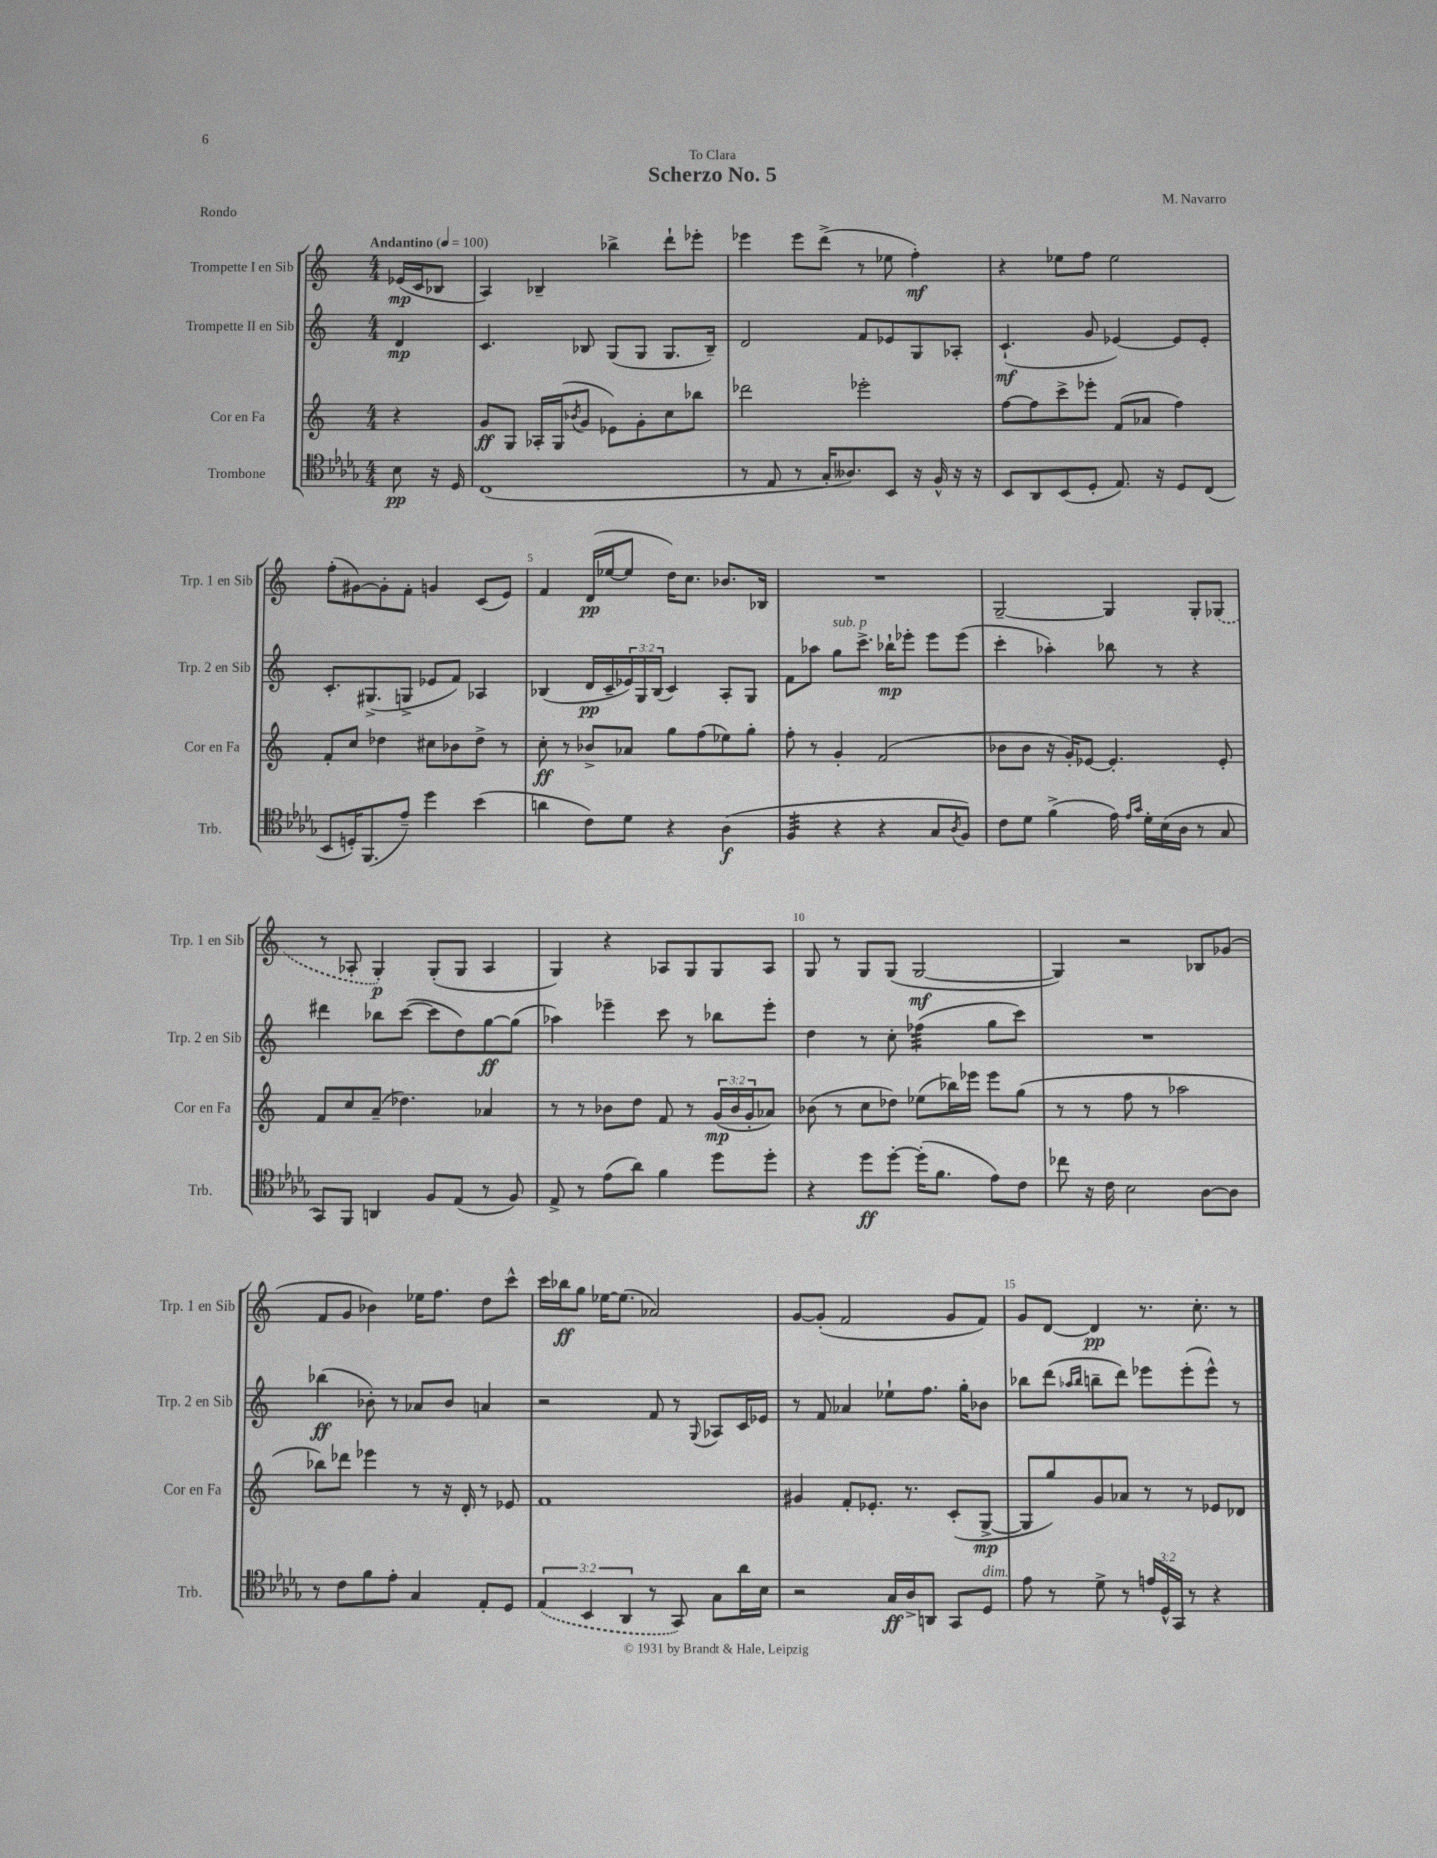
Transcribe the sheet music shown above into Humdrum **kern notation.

**kern	**kern	**kern	**kern
*staff4	*staff3	*staff2	*staff1
*clefC4	*clefG2	*clefG2	*clefG2
*k[b-e-a-d-g-]	*k[]	*k[]	*k[]
*M4/4	*M4/4	*M4/4	*M4/4
*MM100	*MM100	*MM100	*MM100
8B-	4r	4d	(16e-
.	.	.	16c
16r	.	.	8B-
16D-	.	.	.
=	=	=	=
(1C	8g	4.c	4A)
.	8G	.	.
.	16A-'	.	4B-~
.	(16G	.	.
.	8qb-	.	.
.	8g	8B-	.
.	8e-)	(8G	4bb-^
.	8g'	8G	.
.	8cc	8.G	8ddd`
.	8bb-	.	8eee-'
.	.	16B-~)	.
=	=	=	=
8r	2ddd-	2d	4eee-
8E-	.	.	.
8r	.	.	8eee-
16G-'	.	.	(8ddd^
8.A--)	.	.	.
.	2eee-'	8f	8r
8BB-	.	8e-	8ee-
16r	.	8G	4ff')
16F^^	.	.	.
16r	.	8A-'	.
16r	.	.	.
=	=	=	=
8BB-	[8ff	(4.c`	4r
8AA-	8ff]	.	.
(8BB-	8ccc^	.	8ee-
8D-'	8eee-'	8g	8ff
8.E-)	(8f	[4e-)	2ee-
.	8a-	.	.
16r	.	.	.
8D-	4ff)	8e-]	.
(8C	.	8e-'	.
=	=	=	=
8BB-	8f'	8.c'	(8ff'
16D')	8cc	.	[8g#)
(8.FF	.	(8.G#^	.
.	4dd-	.	8g#']
8e-~)	.	8G^	8f'
4dd-	8cc#	8e-	4g
.	8b-	8f)	.
(4b-	8dd-^	4A-	(8c
.	8r	.	8e)
=	=	=	=
4a	8cc'	(4B-	4f
.	8r	.	.
8c)	8b-^	16d	(16d
.	.	16c~	[16ee-
8d-	8a-	24e-)	8ee-]
.	.	24G	.
.	.	(24B-	.
4r	8gg	4c)	16dd)
.	.	.	8.cc
.	(8ff	.	.
(4A-	8ee-)	8A'	8.b-
.	8gg'	8G	.
.	.	.	16B-
=	=	=	=
4F	8ff'	8f	1r
.	8r	8aa-	.
4r	4g'	8gg	.
.	.	8.ccc^	.
4r	(2f	.	.
.	.	16bb-`	.
.	.	8eee-'	.
8G-	.	8eee-	.
8qA-	.	.	.
8F)	.	(8eee-	.
=	=	=	=
8c	8b-	4ccc'	[2G~
8d-	8b-	.	.
(4f^	16r	4aa-')	.
.	16g')	.	.
.	[8e-	.	.
16e-)	4.e-']	8bb-	4G]
16qqe-	.	.	.
16qqg-	.	.	.
16d-'	.	.	.
(16B-	.	8r	.
16A-	.	.	.
8r	.	4r	8G'
8G-	8e-'	.	(8G-
=	=	=	=
8GG-)	8f	4ddd#	8r
8FF	8cc	.	8A-'
4AA	(8a~	8bb-	4G')
.	4.dd-)	([8ccc	.
8F	.	8ccc]	(8G'
(8E-	.	8dd)	8G
8r	4a-	[8gg	4A-
8F)	.	(8gg]	.
=	=	=	=
8E-^	8r	4aa-)	4G)
8r	8r	.	.
(8e-	8b-	4eee-~	4r
8a-)	8dd	.	.
4f	8f	8ccc	8A-
.	8r	8r	8G
8dd-	(24g	8bb-	8G
.	24b-	.	.
.	24g'	.	.
8dd-'	8a-)	8eee-'	8A-
=	=	=	=
4r	(8b-	4dd	8G
.	8r	.	8r
8dd-	8cc	8r	8G
[8dd-'	8dd-)	8cc'	(8G
(16dd-']	(8ee-	(4ff-	[2G
8.f	.	.	.
.	16bb-)	.	.
.	16eee-	.	.
8e-)	8eee-	8gg	.
8c	(8gg	8ccc)	.
=	=	=	=
8cc-	8r	1r	4G])
16r	8r	.	.
16c	.	.	.
2B-	8ff	.	2r
.	8r	.	.
.	2aa-	.	.
[8A-	.	.	8B-
8A-]	.	.	(8g-
=	=	=	=
8r	8bb-)	(4bb-	8f
8c	8ddd-	.	8g
8f	4eee-	8b-')	4b-)
8e-'	.	8r	.
4G-	8r	8a-	16ee-
.	.	.	8.ff
.	16r	8b-	.
.	16d'	.	.
8E-'	8r	4a	8dd
8D-	8e-	.	8ccc^^
=	=	=	=
(6E-	1f	2r	16ccc
.	.	.	16bb-
.	.	.	8gg
6BB-	.	.	.
.	.	.	[16ee-
.	.	.	(8.ee-]
6AA-	.	.	.
8r	.	8f	2a-)
8GG-)	.	8r	.
.	.	8qqG	.
8G-	.	8A-	.
16a-	.	16c	.
16B-	.	16e-	.
=	=	=	=
2r	4g#	8r	[8g
.	.	8f	(8g']
.	8f'	4a-	2f
.	8.e-'	.	.
16G-	.	8ee-`	.
16A-^	8.r	.	.
8AA	.	8.ff	.
8GG-	(8c'	.	8g
.	.	16gg'	.
8D-	[8G^	8b-	8f)
=	=	=	=
8e-	8G]	8bb-	8g
8r	8gg)	(8ddd	[8d
.	.	16qqaa-	.
.	.	16qqbb-	.
8d-^	8g	8bb~	4d]
8r	8a-	8ddd)	.
24e	8r	8eee-	8.r
24D-^^	.	.	.
24GG-	.	.	.
8r	8r	(8eee-'	.
.	.	.	8.cc'
4r	8e-	8eee-^^)	.
.	8d-	8r	8r
==	==	==	==
*-	*-	*-	*-
